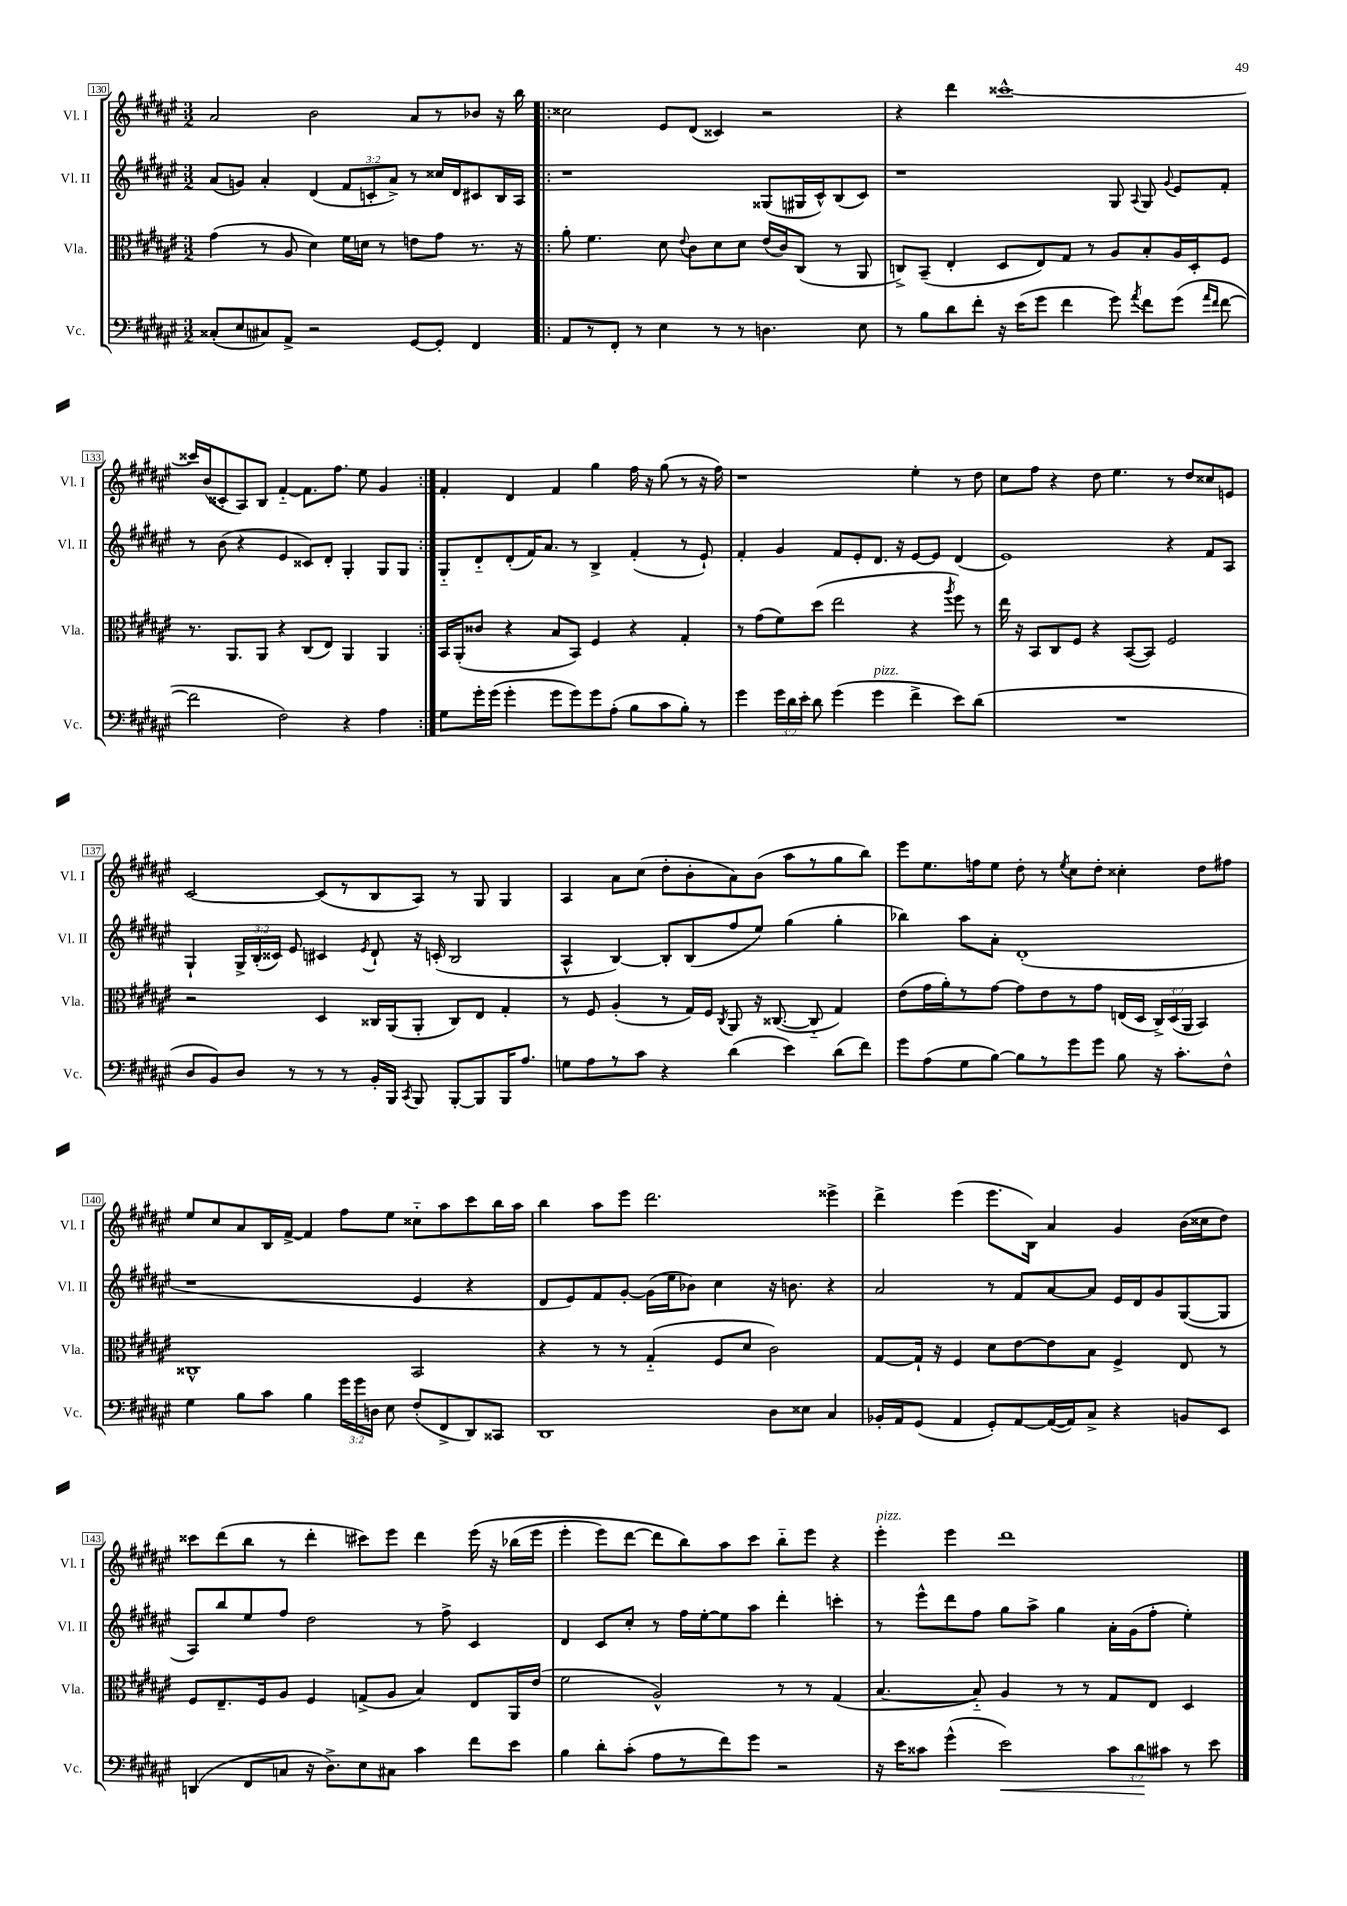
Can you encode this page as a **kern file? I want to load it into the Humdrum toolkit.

**kern	**dynam	**kern	**kern	**kern
*part4	*part4	*part3	*part2	*part1
*staff4	*staff4	*staff3	*staff2	*staff1
*I"Vc.	*	*I"Vla.	*I"Vl. II	*I"Vl. I
*I'Vc.	*	*I'Vla.	*I'Vl. II	*I'Vl. I
*clefF4	*	*clefC3	*clefG2	*clefG2
*k[f#c#g#d#a#e#]	*	*k[f#c#g#d#a#e#]	*k[f#c#g#d#a#e#]	*k[f#c#g#d#a#e#]
*M3/2	*	*M3/2	*M3/2	*M3/2
=130	=130	=130	=130	=130
(8C##X'/L	.	(4g#\	(8a#/L	2a#/
8E#/	.	.	8gn/J)	.
8C#X/)	.	8r	4a#'/	.
8AA#^/J	.	8A#/	.	.
2r	.	4d#\)	(4d#/	2b\
.	.	16f#\LL	12f#/L	.
.	.	16dn\JJ	.	.
.	.	.	12cn'/	.
.	.	8r	.	.
.	.	.	12a#^/J)	.
[8GG#/L	.	8en\L	8r	8a#/L
8GG#'/J]	.	8g#\J	16cc##X/LL	8r
.	.	.	16d#/J	.
4FF#/	.	8.r	8c#X/	8b-X/J
.	.	.	16B/L	16r
.	.	16r	16A#/JJ	16bb\
=131!|:	=131!|:	=131!|:	=131!|:	=131!|:
8AA#/L	.	8a#'\	1r	2cc##X\
8r	.	4.f#\	.	.
8FF#'/J	.	.	.	.
8r	.	.	.	.
4E#\	.	8d#\	.	8e#/L
.	.	8qqe#/	.	.
.	.	8c#\L	.	(8d#/J
8r	.	8d#\	.	4c##X/)
8r	.	8d#\J	.	.
4.Dn\	.	(16e#/LL	(8G##X/L	2r
.	.	16c#/J)	.	.
.	.	(8C#/J	16G#X/L	.
.	.	.	16c#^^/J)	.
.	.	8r	(8B/	.
8E#\	.	8AA#/	8c#/J)	.
=132	=132	=132	=132	=132
8r	.	8Cn^/L)	1r	4r
8B\L	.	(8BB~/J	.	.
8d#\	.	4E#'/	.	4ddd#\
8f#'\J	.	.	.	.
16r	.	8D#/L	.	[1ccc##X^^
(16e#\KL	.	.	.	.
8g#\J	.	8E#/)	.	.
4f#\	.	8G#/J	.	.
.	.	8r	.	.
8g#\)	.	8A#/L	8G#/	.
8qa#/	.	.	8qqA#/	.
8f#\L	.	8B'/	8G#/	.
.	.	.	8qqg#/	.
(8g#\J	.	16A#/L	8e#/L	.
.	.	16D#'/J	.	.
16qqa#/LL	.	.	.	.
16qqf#/JJ	.	.	.	.
[8f#\	.	8F#/J	8f#'/J	.
!!LO:LB:g=z
=133	=133	=133	=133	=133
2f#\]	.	8.r	8r	16ccc##X/LL]
.	.	.	.	(16b/J
.	.	.	(8b\	8c##X'/
.	.	8.AA#/L	.	.
.	.	.	4r	8A#/)
.	.	8AA#/J	.	8B/J
2F#\)	.	4r	4e#/	[4f#/
.	.	(8C#/L	8c##X/L)	8.f#\L]
.	.	8E#/J)	8d#'/J	.
.	.	.	.	8.ff#\J
4r	.	4AA#/	4G#'/	.
.	.	.	.	8ee#\
4A#\	.	4AA#/	8G#/L	4g#/
.	.	.	8G#/J	.
=134:|!	=134:|!	=134:|!	=134:|!	=134:|!
8G#\L	.	16BB/LL	8G#/L	4f#'/
.	.	(16AA#'/J	.	.
16g#'\L	.	8c##X/J	8d#/	.
(16g#\JJ	.	.	.	.
4g#'\	.	4r	(8d#'/	4d#/
.	.	.	16f#/K)	.
.	.	.	8.a#/J	.
8g#\L	.	8B/L	.	4f#/
8g#\)	.	8BB/J)	8r	.
8g#\	.	4F#/	4B^/	4gg#\
(8A#'\J	.	.	.	.
8B\L	.	4r	(4f#'/	16ff#\
.	.	.	.	16r
8c#\	.	.	.	(8gg#\
8B'\J)	.	4G#'/	8r	8r
8r	.	.	8e#`/)	16r
.	.	.	.	16ff#\)
=135	=135	=135	=135	=135
4g#\	.	8r	4f#'/	1r
.	.	(8g#\L	.	.
24g#\LL	.	8f#\)	4g#/	.
24d#\	.	.	.	.
24e#'\JJ	.	.	.	.
8d#\	.	(8dd#\J	.	.
(4g#\	.	2ee#\	8f#/L	.
.	.	.	8e#'/	.
!LO:TX:a:i:t=pizz.	!	!	!	!
4g#\	.	.	8.d#/J	.
.	.	.	16r	.
4f#^\	.	4r	[8e#/L	4ee#'\
.	.	.	8e#/J]	.
.	.	8qaa#/	.	.
8e#\L)	.	8ff#\)	(4d#/	8r
(8d#\J	.	8r	.	8dd#\
=136	=136	=136	=136	=136
1.r	.	16ee#\	1e#)	8cc#\L
.	.	16r	.	.
.	.	8BB/L	.	8ff#\J
.	.	8C#/	.	4r
.	.	8F#/J	.	.
.	.	4r	.	8dd#\
.	.	.	.	4.ee#\
.	.	([8BB/L	.	.
.	.	8BB/J])	.	.
.	.	2F#/	4r	8r
.	.	.	.	8dd#/L
.	.	.	8f#/L	8cc##X/
.	.	.	8A#/J	8en/J
!!LO:LB:g=z
=137	=137	=137	=137	=137
8D#/L	.	2r	4G#`/	[2c#/
8BB/)	.	.	.	.
8D#/J	.	.	24G#^/LL	.
.	.	.	(24B'/	.
.	.	.	24c##X/JJ)	.
8r	.	.	8e#/	.
8r	.	4D#/	4c#X/	(8c#/L]
8r	.	.	.	8r
.	.	.	8qe#/	.
16BB'/LL	.	16C##X/LL	8d#`/	8B/
16BBB/JJ	.	(16AA#/J	.	.
8qCC#/	.	.	.	.
8BBB/	.	8AA#'/J	16r	8A#/J)
.	.	.	(16cn'/	.
[8BBB'/L	.	8C##/L)	2B/	8r
8BBB/]	.	8E#/J	.	8G#/
16BBB/K	.	4G#'/	.	4G#/
8.A#/J	.	.	.	.
=138	=138	=138	=138	=138
8Gn\L	.	8r	4A#^^/	4A#/
8A#\	.	8F#/	.	.
8r	.	(4A#'/	[4B/)	8a#\L
8c#\J	.	.	.	(8cc#\J
4r	.	8r	8B'/L]	8dd#'\L
.	.	16G#/LL)	(8B/	8b'\
.	.	16F#/JJ	.	.
.	.	8qC#/	.	.
(4d#\	.	8AA#/	8ff#/	8a#\)
.	.	16r	8ee#/J)	(8b\J
.	.	([8.C##X/	.	.
4e#\)	.	.	(4gg#\	8aa#\L
.	.	8C##/]	.	8r
(8d#\L	.	4G#/)	4gg#'\	8gg#\
8f#\J)	.	.	.	8bb\J)
=139	=139	=139	=139	=139
8g#\L	.	(8e#\L	4bb-X\)	8eee#\L
(8A#\	.	16g#\L	.	8.ee#\
.	.	16a#'\J)	.	.
8G#\	.	8r	8aa#\L	.
.	.	.	.	16ffn\k
[8B\J)	.	[8g#\J	8a#'\J	8ee#\J
8B\L]	.	8g#\L]	(1d#'	8dd#'\
8r	.	8e#\	.	8r
.	.	.	.	8qee#/
8g#\	.	8r	.	8cc#\L
8g#\J	.	8g#\J	.	8dd#'\J
8B\	.	(16En/LL	.	4cc##X'\
.	.	16D#/JJ	.	.
16r	.	24C#^/LL)	.	.
.	.	(24D#/	.	.
8.c#'\L	.	.	.	.
.	.	24AA#/JJ	.	.
.	.	4BB/)	.	8dd#\L
8F#^^\J	.	.	.	8ff#X\J
!!LO:LB:g=z
=140	=140	=140	=140	=140
4G#\	.	1C##X^^	1r	8ee#/L
.	.	.	.	8cc#/
8B\L	.	.	.	8a#/
8c#\J	.	.	.	16B/L
.	.	.	.	[16f#^/JJ
4B\	.	.	.	4f#/]
24g#\LL	.	.	.	8ff#\L
24g#\	.	.	.	.
24Dn\JJ	.	.	.	.
8E#\	.	.	.	8ee#\J
(8F#'/L	.	2BB/	4e#/	8cc##X\L
8FF#^/	.	.	.	8aa#\
8DD#/)	.	.	4r	8ccc#\
8CC##X/J	.	.	.	16bb\L
.	.	.	.	16aa#\JJ
=141	=141	=141	=141	=141
1DD#	.	4r	8d#/L	4bb\
.	.	.	8e#/)	.
.	.	8r	8f#/	8aa#\L
.	.	8r	[8g#'/J	8eee#\J
.	.	(4G#/	(16g#\LL]	2.ddd#\
.	.	.	16ee#\J	.
.	.	.	8b-X\J)	.
.	.	8F#/L	4cc#\	.
.	.	8d#/J	.	.
8D#\L	.	2c#\)	16r	.
.	.	.	8.bn\	.
8E##X\J	.	.	.	.
4C#/	.	.	4r	4eee##X^\
=142	=142	=142	=142	=142
16BB-X'/LL	.	[8G#/L	2a#/	4ddd#^\
16AA#/J	.	.	.	.
(8GG#/J	.	16G#`/Jk]	.	.
.	.	16r	.	.
4AA#/	.	4F#/	.	(4eee#\
8GG#'/L)	.	8d#\L	8r	8.eee#\L
[8AA#/	.	[8e#\	8f#/L	.
.	.	.	.	16B\Jk)
(16AA#/L_	.	8e#\]	[8a#/	4a#/
16AA#/J])	.	.	.	.
8C#^/J	.	8B\J	8a#/J]	.
4r	.	4F#^/	16e#/LL	4g#/
.	.	.	16d#/J	.
.	.	.	8g#/	.
8BBn/L	.	8E#/	([8G#/	(16b\LL
.	.	.	.	16cc##X\J
8EE#/J	.	8r	8G#/J]	8dd#\J)
!!LO:LB:g=z
=143	=143	=143	=143	=143
(4DDn/	.	8F#/L	8A#/L)	8ccc##X\L
.	.	8.E#~/	8bb/	(8ddd#\
8FF#/L	.	.	8ee#/	8bb\J
.	.	16F#/k	.	.
8Cn/J	.	8A#/J	8ff#/J	8r
16r	.	4F#/	2dd#\	4ddd#'\
8.D#^\L)	.	.	.	.
8E#\	.	(8Gn^/L	.	8ccc#X\L)
8C#X\J	.	8A#/J	.	8eee#\J
4c#\	.	4B/)	8r	4ddd#\
.	.	.	8ff#^\	.
8f#\L	.	8E#/L	4c#/	(16eee#\
.	.	.	.	16r
8e#\J	.	16AA#/L	.	(16bb-X\LL
.	.	(16e#/JJ	.	16eee#\JJ
=144	=144	=144	=144	=144
4B\	.	2f#\	4d#/	4eee#'\
8d#'\L	.	.	8c#/L	8eee#\L)
(8c#'\J	.	.	8cc#'/J	[8ddd#\J
8A#\L	.	2A#^^/)	8r	8ddd#\L]
8r	.	.	16ff#\LL	8bb\)
.	.	.	[16ee#'\J	.
8f#\)	.	.	8ee#\]	8aa#\
8g#\J	.	.	8aa#\J	8ccc#\J
2r	.	8r	4ddd#'\	8bb\L
.	.	8r	.	8eee#\J
.	.	(4G#/	4cccn'\	4r
=145	=145	=145	=145	=145
!	!	!	!	!LO:TX:a:i:t=pizz.
16r	.	[4.B/	8r	4eee#'\
16e#\KL	.	.	.	.
8c##X\J	.	.	8eee#^^\L	.
(4g#^^\	.	.	8ddd#\	4eee#\
.	.	8B/])	8ff#\J	.
!	!LO:HP:b	!	!	!
2e#\)	<	4A#/	8gg#\L	1ddd#
.	.	.	8aa#^\J	.
.	.	8r	4gg#\	.
.	.	8r	.	.
12c##\L	.	8G#/L	16a#'\LL	.
.	.	.	(16g#\J	.
12d#\	.	.	.	.
.	.	8E#/J	8ff#'\J	.
12c#X\J	[	.	.	.
8r	.	4D#/	4ee#'\)	.
8e#\	.	.	.	.
==	==	==	==	==
*-	*-	*-	*-	*-
